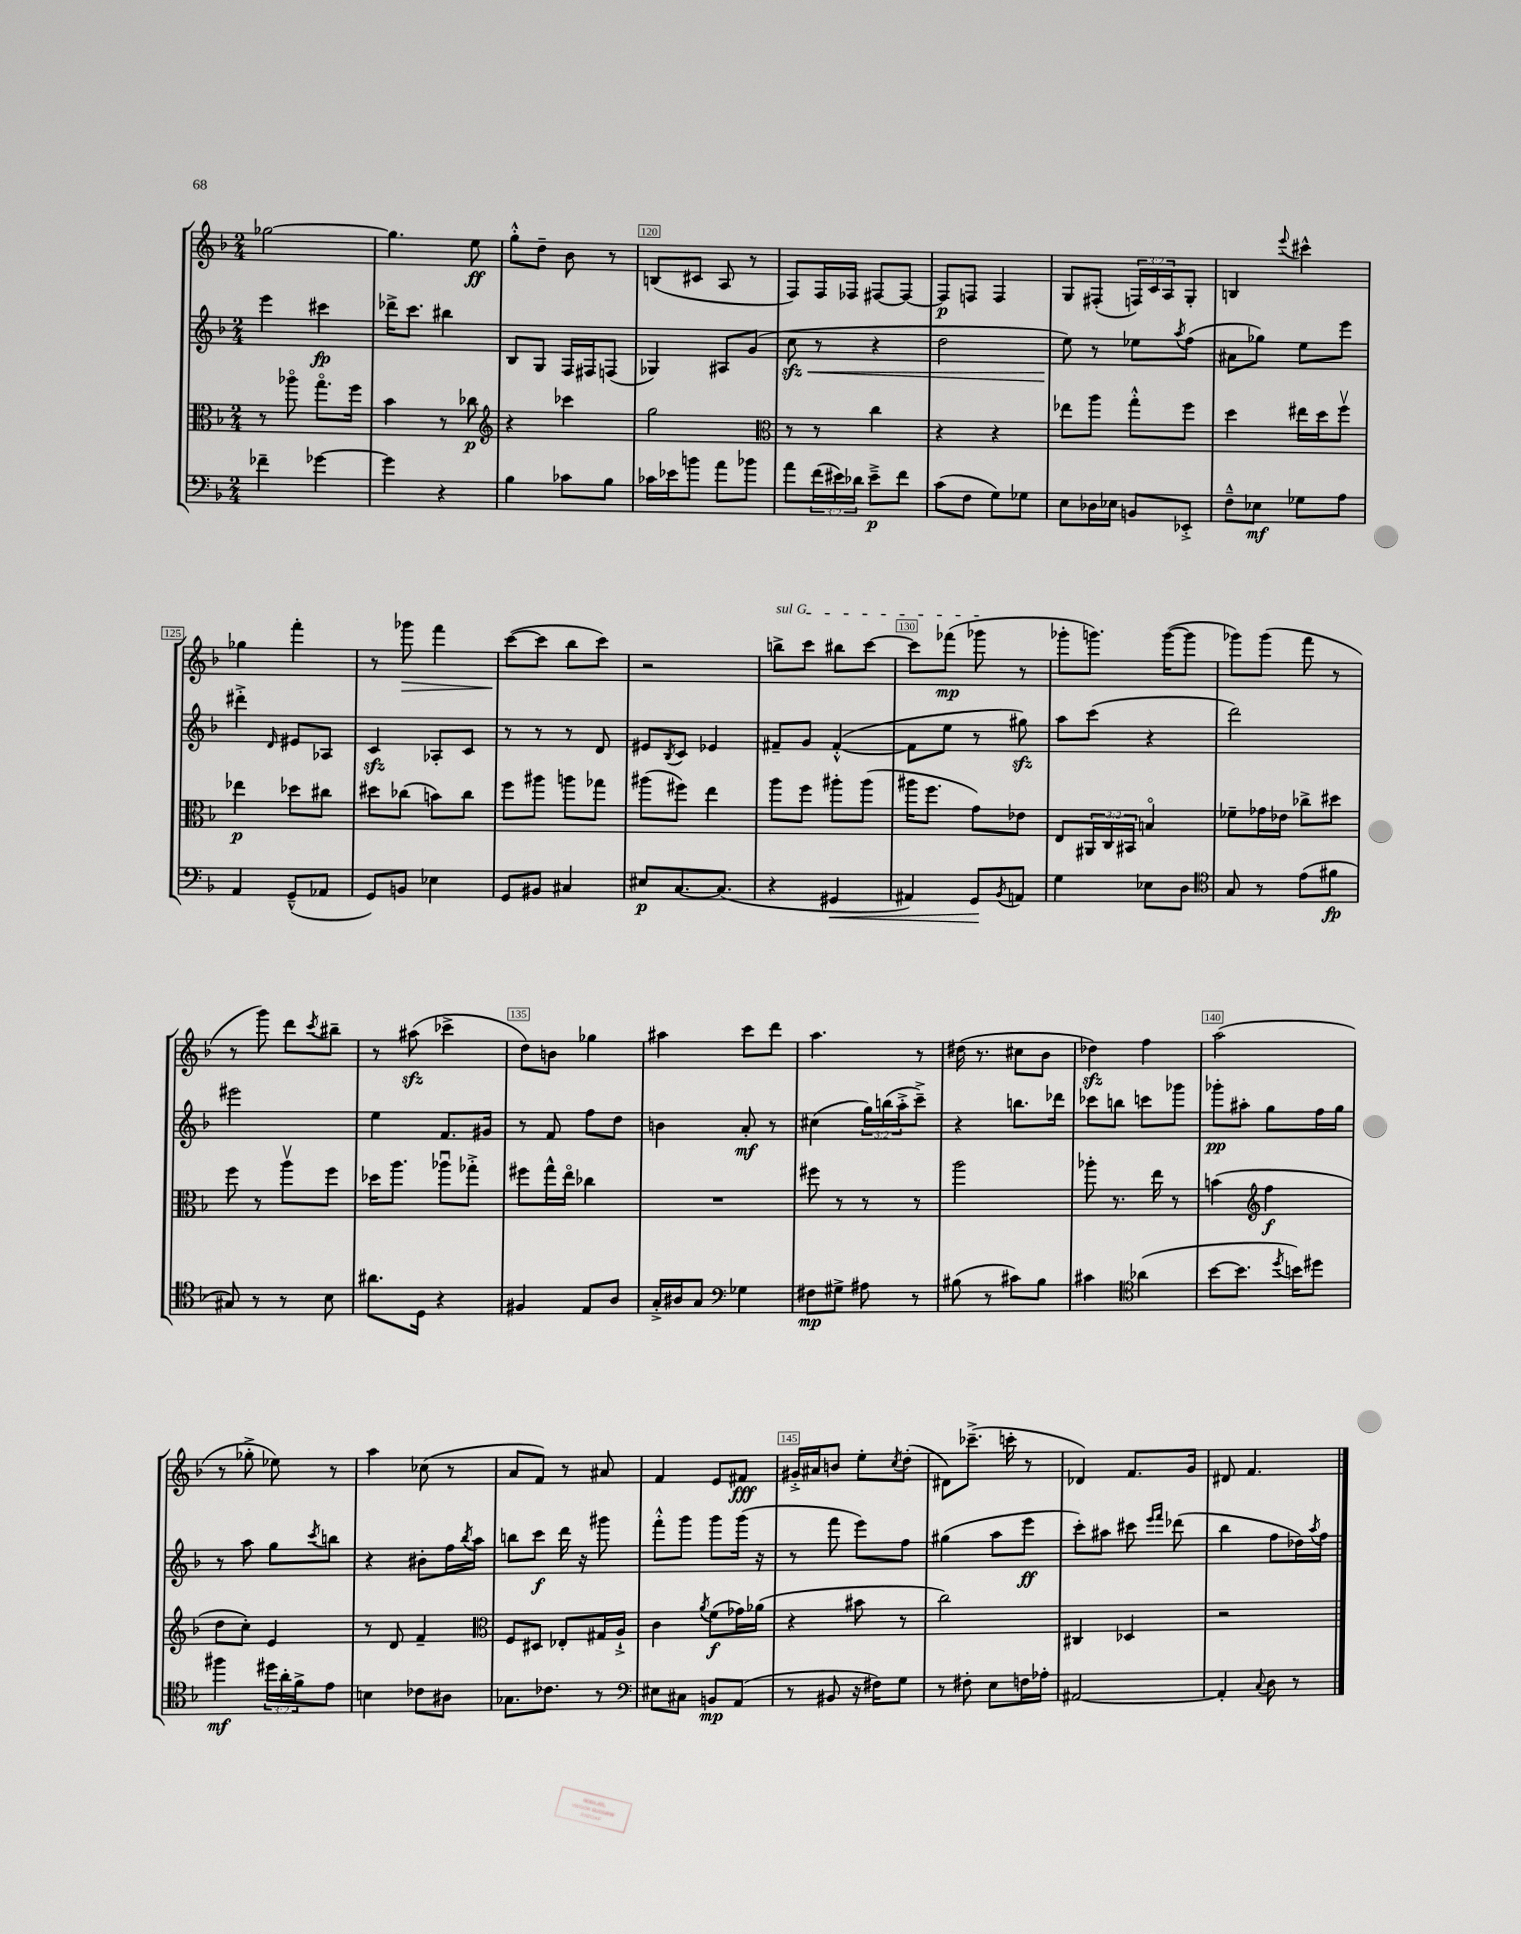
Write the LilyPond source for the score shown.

<<
\new StaffGroup <<
\new Staff = "s0" {
    \clef treble \key f \major \numericTimeSignature \time 2/4 \override Staff.TupletNumber.text = #tuplet-number::calc-fraction-text
    ges''2~ |
    ges''4. e''8\ff |
    g''8-.-^ d''8-- bes'8 r8 |
    b8( cis'8 a8 r8 |
    f8) f16 fes16 fis8~ fis8~ |
    fis8\p f8 f4 |
    g8 fis8-.( \tuplet 3/2 { f16) c'16 a16 } g8-. |
    b4 \appoggiatura { e'''8 } cis'''4-^ |
    ges''4 f'''4-. |
    r8 ges'''8\> f'''4 |
    c'''8~\!( c'''8 bes''8 c'''8) |
    r2 |
    \once \override TextSpanner.bound-details.left.text = \markup { \italic "sul G" } b''8->\startTextSpan c'''8 bis''8 c'''8~ |
    c'''8 fes'''8\mp( ges'''8\stopTextSpan r8 |
    ges'''8-. g'''8.) g'''16~( g'''8 |
    ges'''8) ges'''8( f'''8 r8 |
    r8 g'''8) d'''8 \acciaccatura { c'''8 } bis''8-- |
    r8 ais''8\sfz( ces'''4-> |
    d''8) b'8 ges''4 |
    ais''4 c'''8 d'''8 |
    a''4. r8 |
    dis''16( r8. cis''8 bes'8 |
    des''4\sfz) f''4 |
    a''2( |
    r8 ges''8-.-> ees''8) r8 |
    a''4 ces''8( r8 |
    a'8 f'8) r8 ais'8 |
    f'4 e'8 fis'8\fff |
    gis'16-.-> ais'16 b'8 e''8-. \acciaccatura { c''8 } d''8-.( |
    dis'8) ces'''8.--->( c'''16-. r8 |
    des'4) f'8. g'16 |
    dis'8 f'4. \bar "|." |
}
\new Staff = "s1" {
    \clef treble \key f \major \numericTimeSignature \time 2/4 \override Staff.TupletNumber.text = #tuplet-number::calc-fraction-text
    e'''4 cis'''4\fp |
    des'''16-> c'''8. bis''4 |
    bes8 g8 f16 fis16 f8( |
    ges4) ais8 g'8( |
    c''8\sfz\< r8 r4 |
    d''2 |
    e''8\!) r8 ees''8 \acciaccatura { a''8 } f''8( |
    ais'8 ges''8) e''8 e'''8 |
    dis'''4-.-> \grace { d'16 } eis'8 aes8 |
    c'4\sfz aes8-. c'8 |
    r8 r8 r8 d'8 |
    eis'8 \acciaccatura { bes8 } c'8 ees'4 |
    fis'8-- g'8 fis'4~-.-^( |
    fis'8 e''8 r8 gis''8\sfz) |
    a''8 c'''8( r4 |
    d'''2) |
    eis'''2 |
    e''4 f'8. gis'16 |
    r8 f'8 f''8 d''8 |
    b'4 a'8-.\mf r8 |
    cis''4( \tuplet 3/2 { g''16) b''16( a''16-.-> } c'''8--->) |
    r4 b''8. des'''16 |
    ces'''8 b''8 c'''8 ges'''8 |
    ges'''8-.\pp ais''8-. g''8 f''16 g''16 |
    r8 a''8 g''8 \acciaccatura { c'''8 } b''8 |
    r4 bis'8-. f''16 \acciaccatura { bes''8 } a''16 |
    b''8 c'''8\f d'''16 r16 gis'''8 |
    f'''8-.-^ g'''8 g'''8 g'''16( r16 |
    r8 f'''8 e'''8) f''8 |
    gis''4( a''8 e'''8\ff |
    c'''8-.) ais''8 cis'''8 \grace { e'''16 f'''16 } des'''8( |
    bes''4 f''8 des''16) \acciaccatura { a''8 } f''16 \bar "|." |
}
\new Staff = "s2" {
    \clef alto \key f \major \numericTimeSignature \time 2/4 \override Staff.TupletNumber.text = #tuplet-number::calc-fraction-text
    r8 aes''8\flageolet g''8.\flageolet f''16 |
    bes'4 r8 ces''8\p |
    \clef treble r4 ces'''4 |
    g''2 |
    \clef alto r8 r8 c''4 |
    r4 r4 |
    ees''8 a''8 g''8-.-^ f''8 |
    d''4 eis''16 d''16 f''8\upbow |
    ees''4\p des''8 cis''8 |
    dis''8 ces''8( b'8) ces''8 |
    f''8 ais''8 a''8 ges''8 |
    ais''8( fis''8) e''4 |
    a''8 f''8 ais''8-. ais''8( |
    ais''16 f''8. g'8) ees'8 |
    e8 \tuplet 3/2 { ais,16 c16 bis,16 } b4\flageolet |
    fes'8-- ges'16 ees'16 ces''8-> dis''8 |
    f''8 r8 a''8\upbow f''8 |
    des''16 a''8. aes''8\downbow ges''8-.-> |
    fis''8 g''16-^ e''16\flageolet ces''4 |
    R2 |
    fis''8 r8 r8 r8 |
    a''2 |
    aes''8-. r8. e''16 r8 |
    b'4( \clef treble f''4\f |
    d''8 c''8-.) e'4 |
    r8 d'8 f'4-- |
    \clef alto f8 dis8 ees8-. gis16 a16-!-> |
    c'4 \acciaccatura { a'8 } f'8\f( ges'16) aes'16( |
    r4 bis'8 r8 |
    c''2) |
    cis4 des4 |
    r2 \bar "|." |
}
\new Staff = "s3" {
    \clef bass \key f \major \numericTimeSignature \time 2/4 \override Staff.TupletNumber.text = #tuplet-number::calc-fraction-text
    fes'4-- ges'4~ |
    ges'4 r4 |
    bes4 ces'8 bes8 |
    ces'16 ees'16 b'8 a'8 bes'8 |
    a'8 \tuplet 3/2 { f'16( eis'16) des'16 } eis'8--->\p f'8 |
    c'8( f8 g8) ges8 |
    e8 des16 ees16 b,8 ees,8-.-> |
    f8---^ ees8\mf ges8 a8 |
    a,4 g,8---^( aes,8 |
    g,8) b,8 ees4 |
    g,8 bis,8 cis4 |
    eis8\p c8.~ c8.( |
    r4 gis,4\< |
    ais,4) g,8\! \acciaccatura { bes,8 } a,8 |
    g4 ees8 d8 |
    \clef tenor g8 r8 e'8( fis'8\fp |
    gis8) r8 r8 bes8 |
    ais'8. d16 r4 |
    fis4 e8 a8 |
    g16-.-> ais16 g8 \clef bass ges4 |
    fis8\mp gis8-> ais8 r8 |
    bis8( r8 cis'8) bis8 |
    cis'4 \clef tenor aes'4( |
    bes'8~ bes'8. \acciaccatura { d''8 } b'16) dis''8 |
    fis''4\mf \tuplet 3/2 { dis''16 a'16-. f'16-> } e'8 |
    b4 ces'8 ais8 |
    ges8. ces'8. r8 |
    \clef bass eis8 cis8 b,8\mp a,8( |
    r8 bis,8 r16 fis16) g8 |
    r8 fis8-. e8 f16 aes16-. |
    ais,2~ |
    ais,4-. \appoggiatura { c8 } d8 r8 \bar "|." |
}
>>
>>
\layout { \context { \Score currentBarNumber = #117 \override BarNumber.break-visibility = ##(#f #t #t) barNumberVisibility = #(every-nth-bar-number-visible 5) \override BarNumber.stencil = #(make-stencil-boxer 0.1 0.3 ly:text-interface::print) } }
